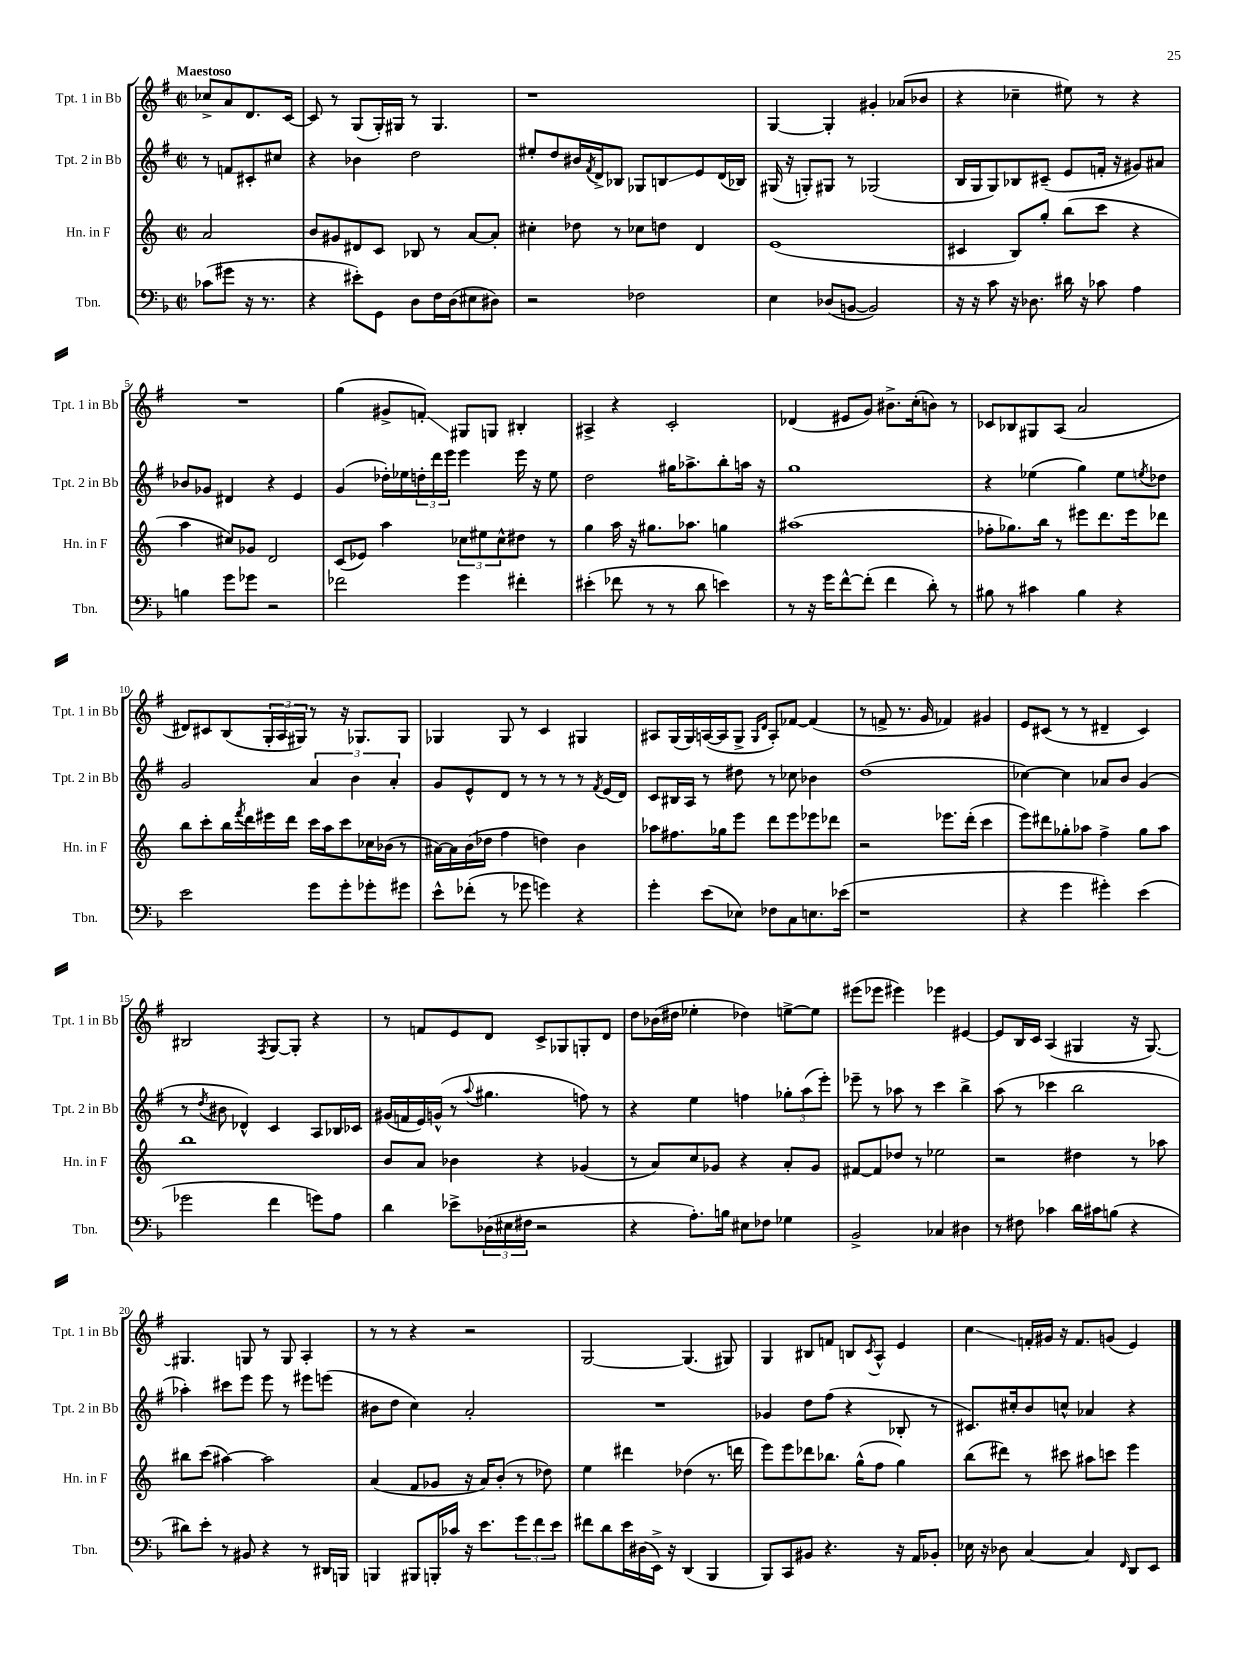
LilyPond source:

<<
\new StaffGroup <<
\new Staff = "s0" \with { instrumentName = "Tpt. 1 in Bb" shortInstrumentName = "Tpt. 1 in Bb" } {
    \clef treble \key g \major \defaultTimeSignature \time 2/2 \partial 2 \tempo "Maestoso"
    ces''8-> a'8 d'8. c'16~ |
    c'8 r8 g8( g16-.) gis16 r8 gis4. |
    r1 |
    g4~ g4-. gis'4-. aes'8( bes'8 |
    r4 ces''4-- eis''8) r8 r4 |
    R1 |
    g''4( gis'8-> f'8-.\glissando) gis8 g8 bis4-. |
    ais4-> r4 c'2-. |
    des'4( eis'8 g'8) bis'8.-> c''16-.( b'8) r8 |
    ces'8 bes8 gis8 a8( a'2 |
    dis'8) cis'8 b8( \tuplet 3/2 { g16-. a16 gis16) } r8 r16 ges8. ges8 |
    ges4 ges8 r8 c'4 gis4 |
    ais8 g16( g16) a16~( a16 g8-> \grace { g16 d'16 } a8-.) fes'8~ fes'4( |
    r8 f'8-> r8. g'16 fes'4) gis'4 |
    e'8 cis'8( r8 r8 dis'4-- cis'4) |
    bis2 \acciaccatura { fis8 } g8~ g8-. r4 |
    r8 f'8 e'8 d'8 c'8-> ges8 g8-. d'8 |
    d''8 bes'16( dis''16 ees''4-. des''4) e''8~-> e''8 |
    eis'''8( ees'''8 eis'''4) ees'''4 eis'4~ |
    eis'8 b16 c'16 a4( gis4 r16 gis8.~) |
    gis4. g8 r8 g8 a4-. |
    r8 r8 r4 r2 |
    g2~ g4.( gis8) |
    g4 bis8 f'8 b8 \acciaccatura { c'8 } a8-^ e'4 |
    c''4\glissando f'16-. gis'16 r16 f'8. g'8( e'4) \bar "|." |
}
\new Staff = "s1" \with { instrumentName = "Tpt. 2 in Bb" shortInstrumentName = "Tpt. 2 in Bb" } {
    \clef treble \key g \major \defaultTimeSignature \time 2/2 \partial 2
    r8 f'8 cis'8-. cis''8 |
    r4 bes'4 d''2 |
    eis''8-. d''8 bis'16 \acciaccatura { fis'8 } d'16-> bes8 ges8 b8\glissando e'8 d'16( bes16) |
    gis16( r16 g8-.) gis8 r8 ges2( |
    b16 g16 g8) bes8 cis'8--( e'8 f'16-. r16 gis'8) ais'8 |
    bes'8 ges'8 dis'4 r4 e'4 |
    g'4( des''16-.) ees''16 \tuplet 3/2 { d''16-. d'''16 e'''16 } e'''4 e'''16 r16 ees''8 |
    d''2 gis''16 aes''8.-> b''8-. a''16 r16 |
    g''1 |
    r4 ees''4( g''4) ees''8 \acciaccatura { e''8 } des''8 |
    g'2 \tuplet 3/2 { a'4 b'4 a'4-. } |
    g'8 e'8-^ d'8 r8 r8 r8 r8 \acciaccatura { fis'8 } e'16( d'16) |
    c'8 bis16 a16 r8 dis''8 r8 ces''8 bes'4 |
    d''1( |
    ces''4~) ces''4 aes'8 b'8 g'4( |
    r8 \acciaccatura { d''8 } bis'8 des'4-^) c'4 a8 bes16 ces'16 |
    gis'16( f'16 e'16) g'16-^( r8 \appoggiatura { a''8 } gis''4. f''8) r8 |
    r4 e''4 f''4 \tuplet 3/2 { ges''8-. a''8( e'''8-.) } |
    ees'''8-- r8 aes''8 r8 c'''4 b''4-> |
    a''8( r8 ces'''4 b''2 |
    aes''4-.) cis'''8 e'''8 e'''8 r8 eis'''8 e'''8( |
    bis'8 d''8 c''4) a'2-. |
    R1 |
    ges'4 d''8 fis''8( r4 bes8-. r8 |
    cis'8.) cis''16-. b'8 c''8-^ aes'4 r4 \bar "|." |
}
\new Staff = "s2" \with { instrumentName = "Hn. in F" shortInstrumentName = "Hn. in F" } {
    \clef treble \key c \major \defaultTimeSignature \time 2/2 \partial 2
    a'2 |
    b'8 gis'8 dis'8 c'8 bes8 r8 a'8~ a'8-. |
    cis''4-. des''8 r8 ces''8 d''8 d'4 |
    e'1( |
    cis'4 b8) g''8-. b''8( c'''8 r4 |
    a''4 cis''8) ges'8 d'2 |
    c'8( ees'8) a''4 \tuplet 3/2 { ces''8 eis''8 ces''8-^ } dis''8 r8 |
    g''4 a''16 r16 gis''8. aes''8. g''4 |
    ais''1( |
    fes''8-. ges''8.) b''16 r8 eis'''8 d'''8. eis'''16 des'''8 |
    b''8 c'''8-. b''16 \acciaccatura { f'''8 } d'''16 eis'''16 d'''16 c'''16 a''16 c'''8 ces''16 bes'16( r8 |
    ais'16~) ais'16 b'16( des''16 f''4 d''4) b'4 |
    aes''8 fis''8. ges''16 e'''8 d'''8 e'''8 ees'''8 des'''8 |
    r2 ees'''8. d'''16-.( c'''4 |
    e'''8) dis'''8 ges''8-. aes''8 f''4-> ges''8 aes''8 |
    b''1 |
    b'8 a'8 bes'4 r4 ges'4( |
    r8 a'8) c''8 ges'8 r4 a'8-. ges'8 |
    fis'8~ fis'8 des''8 r8 ees''2 |
    r2 dis''4 r8 aes''8 |
    bis''8 c'''8( ais''4~) ais''2 |
    a'4( f'8 ges'8 r16 a'16) b'8-.( r8 des''8) |
    e''4 dis'''4 des''4( r8. d'''16 |
    e'''8) e'''8 des'''8 bes''8. g''16-^( f''8 g''4) |
    b''8( dis'''8) r8 cis'''8 ais''8 c'''8 e'''4 \bar "|." |
}
\new Staff = "s3" \with { instrumentName = "Tbn." shortInstrumentName = "Tbn." } {
    \clef bass \key f \major \defaultTimeSignature \time 2/2 \partial 2
    ces'8( gis'8 r16 r8. |
    r4 eis'8-.) g,8 d8 f16 d16( eis8 dis8) |
    r2 fes2 |
    e4 des8( b,8~ b,2) |
    r16 r16 c'8 r16 des8. dis'16 r16 ces'8 a4 |
    b4 g'8 ges'8 r2 |
    fes'2 g'4 fis'4-. |
    eis'4-.( fes'8 r8 r8 d'8 e'4) |
    r8 r16 g'16 f'8~-^ f'8-.( f'4 d'8-.) r8 |
    bis8 r8 cis'4 bis4 r4 |
    e'2 g'8 g'8-. ges'8-. gis'8 |
    e'8-^ fes'8-.( r8 ges'8 g'4) r4 |
    g'4-. e'8( ees8) fes8 c8 e8. ees'16( |
    r1 |
    r4 g'4 gis'4-.) e'4( |
    ges'2 f'4 g'8) a8 |
    d'4 ees'8-> \tuplet 3/2 { des16( eis16 fis16 } r2 |
    r4 a8.-.) b16 eis8 fes8 ges4 |
    bes,2-> ces4 dis4 |
    r8 fis8 ces'4 d'16 cis'16 b8( r4 |
    dis'8) e'8-. r8 bis,8 r4 r8 dis,16 b,,16 |
    b,,4 bis,,8 b,,16-. ces'16 r16 e'8. \tuplet 3/2 { g'8 f'8 e'8 } |
    fis'8 d'8 e'16 dis16( e,16->) r16 d,4( bes,,4 |
    bes,,8) c,8 bis,8 r4. r16 a,16 bes,8-. |
    ees16 r16 des8 c4~ c4 \grace { f,16 } d,8 e,8 \bar "|." |
}
>>
>>
